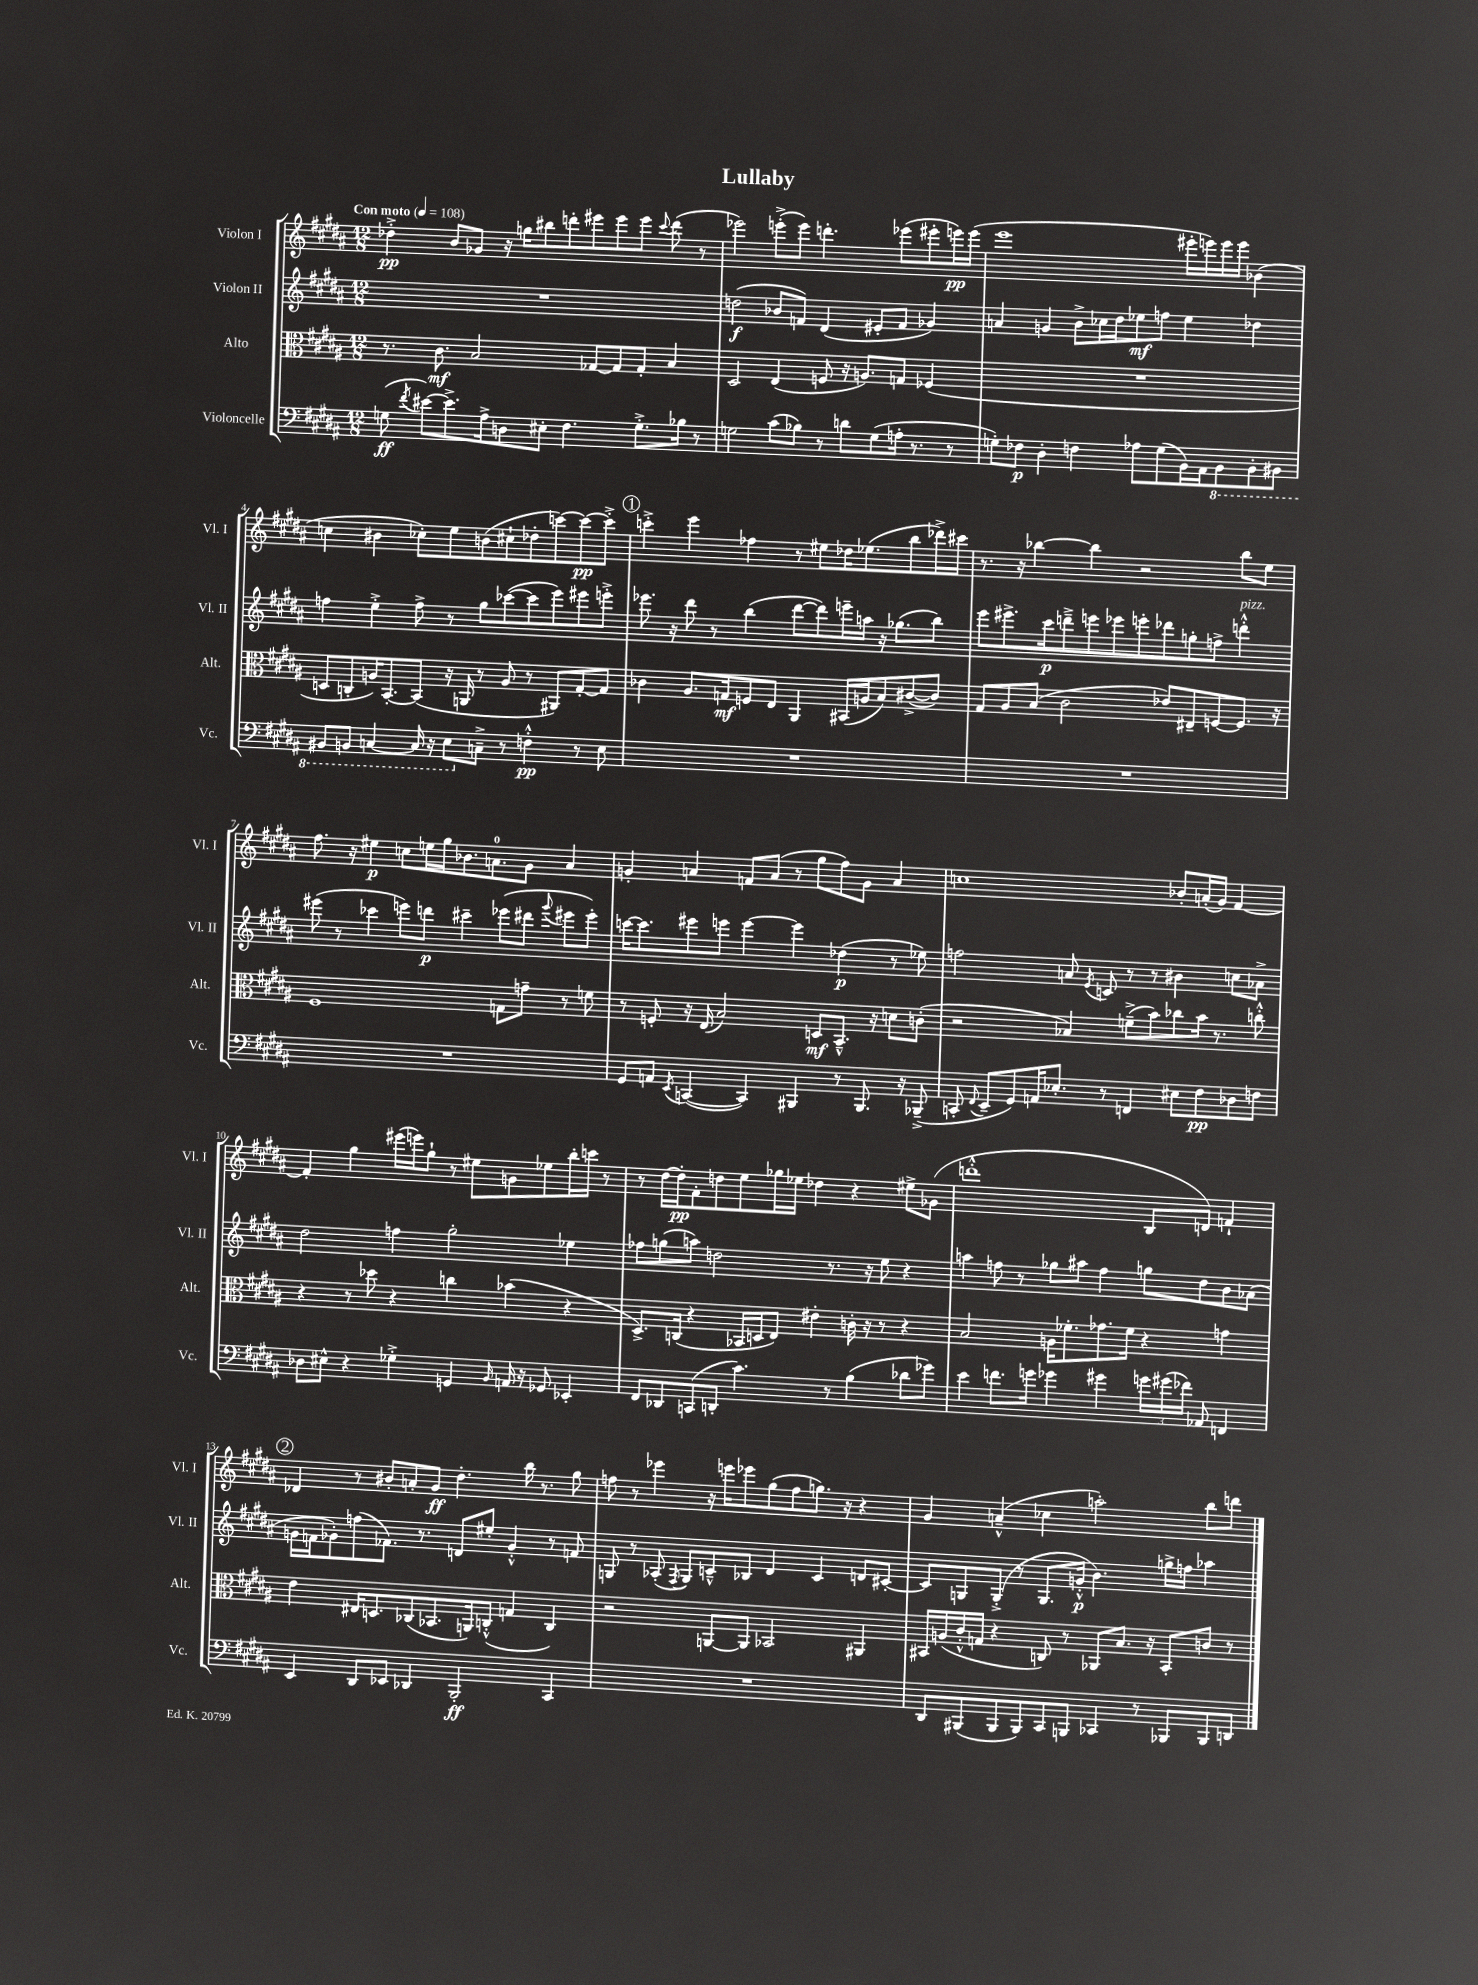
\header { title = "Lullaby" }
<<
\new StaffGroup <<
\new Staff = "s0" \with { instrumentName = "Violon I" shortInstrumentName = "Vl. I" } {
    \clef treble \key b \major \numericTimeSignature \time 12/8 \tempo "Con moto" 4 = 108
    \autoBeamOff des''4-.->\pp b'8[ ges'8] r16 g''16[ bis''8 d'''8-. eis'''8 eis'''8 eis'''8] \appoggiatura { cis'''8 } d'''8( r8 |
    ees'''2) e'''8[-.->( e'''8]) d'''4.-. ees'''8[( eis'''8-. e'''16\pp) e'''16]( |
    e'''1 eis'''16[-. e'''16) e'''16 e'''16] bes'4( |
    c''4 bis'4 ces''8[-.) e''8 b'8( cis''8-! des''8-. c'''8~) c'''8~\pp c'''8]-.-> |
    \mark \markup { \circle "1" } c'''4-.-> e'''4 fes''4 r8 eis''8[ des''16 ees''8.( b''8 des'''16->) cis'''16] |
    r8. r16 bes''4~ bes''4 r2 bes''8[ e''8] |
    fis''8. r16 eis''4\p c''8[ e''16 gis''16 bes'8. a'8.-0 gis'8] a'4 |
    g'4-. a'4 f'8[ a'8]( r8 gis''8[ fis''8) g'8] a'4 |
    c''1 bes'8[-. a'16-.( gis'16]) fis'4~ |
    fis'4-. gis''4 eis'''16[( e'''16) gis''8]-! r8 eis''8[ g'8 ees''8 b''16-. c'''16] r8 |
    r8 dis''16[~ dis''16-.\pp fis'8-. d''8 e''8 ges''16 ees''16] des''4 r4 eis''8[-> ges'8]( |
    d'''1-.-^ b8[ d'8]) f'4-! |
    \mark \markup { \circle "2" } des'4 r8 bis'8[-. a'8-. gis'8]\ff dis''4.-. b''16 r8. gis''8 |
    f''8 r8 ees'''4 r16 e'''16[ ees'''8 gis''8( f''8 g''8.]) r16 r4 |
    gis'4 a'4---^( ces''4 a''2-.) b''8[ d'''8] \bar "|." |
}
\new Staff = "s1" \with { instrumentName = "Violon II" shortInstrumentName = "Vl. II" } {
    \clef treble \key b \major \numericTimeSignature \time 12/8
    \autoBeamOff R1. |
    d''2\f( bes'8[ f'8]) dis'4( eis'8[-. f'8] ges'4) |
    a'4 g'4 b'8[-> ces''16 dis''16 ees''8\mf f''8] ees''4 des''4 |
    f''4 e''4-.-> f''8-> r8 gis''8[ ces'''8~( ces'''8 e'''8) eis'''8 e'''8]-.-> |
    \mark \markup { \circle "1" } ees'''8. r16 dis'''8 r8 b''4( dis'''8[~ dis'''8) e'''16-- a''16] r16 ges''8.[( b''8]) |
    e'''8[ eis'''8.-> cis'''16\p d'''8---> e'''8 ees'''8 e'''8-. des'''8 g''8-. f''8]-> d'''4-.-^^\markup { \italic "pizz." } |
    eis'''8( r8 ces'''4 e'''8[) d'''8]\p cis'''4-- ees'''8[( dis'''8] \appoggiatura { gis'''8 } eis'''8[ eis'''8]-.) |
    c'''16[~ c'''8. eis'''8 e'''8] e'''4~ e'''4 des''4\p( r8 ees''8) |
    f''2 a'8 \acciaccatura { e'8 } c'8 r8 r8 bis'4 c''8[ aes'8]-> |
    dis''2 f''4 gis''2-. ees''4 |
    fes''8[ g''8( a''8]) d''2 r8. r16 e''8 r4 |
    a''4 f''8 r8 ges''8[ ais''8] f''4 g''8[ dis''8 b'8 aes'8]( |
    \mark \markup { \circle "2" } g'16[ f'16 ges'8-.) f''8( fes'8.]) r8. d'8[ eis''8]-. ges'4-.-^ r8 f'8 |
    g8 r8 aes8-.( \acciaccatura { fis8 } g8[) c'8---^ bes8] dis'4 c'4 d'8[ cis'8]~-. |
    cis'8[ g8 g8]-.->( r8 g8.[ g'16]-.-^\p b'4.) g''16[-> f''16] aes''4 \bar "|." |
}
\new Staff = "s2" \with { instrumentName = "Alto" shortInstrumentName = "Alt." } {
    \clef alto \key b \major \numericTimeSignature \time 12/8
    \autoBeamOff r8. cis'8.\mf b2 ges8[~ ges8 ges8]-. b4 |
    dis2 e4( f8 r16 a8.[) g8] fes4( |
    R1. |
    d8[ c8-. a16) b,8.~-. b,8]( r16 a,16 r8 a8 r8 ais,8[) gis8~-. gis8] |
    \mark \markup { \circle "1" } ces'4 ais8.[ g16\mf f8 e8] ais,4 bis,16[( a16 b8) cis'8~->( cis'8]) |
    gis8[ ais8 b8]( cis'2 ees'8[) eis8-- f8~ f8.] r16 |
    fis1 g8[ g'8]-- r8 f'8 |
    r8 f8-. r16 e16( b2) d8[\mf b,8.]---^ r16 d'8[ c'8]-.( |
    r2 bes4) f'8[--->( b'8) ces''8 b'16] r8. c''8-.-^ |
    r4 r8 des''8 r4 c''4 bes'4( r4 |
    dis8.[->) c16]( r4 bes,16[ d16 e8]) eis'4-. c'16-. r16 r8 r4 |
    b2 a16[ fes'8.-. ges'8. fes'16] r4 g'4 |
    \mark \markup { \circle "2" } e'4 eis16[ d8. ces8( bes,8. a,16) c8]-.-^( g4 c4) |
    r2 a,8[~ a,8] bes,2 ais,4 |
    bis,16[ a16( cis'16-.-^ g16] r4 c8) r8 aes,8[ b8.] r16 bis,8[-. c'8] r8 \bar "|." |
}
\new Staff = "s3" \with { instrumentName = "Violoncelle" shortInstrumentName = "Vc." } {
    \clef bass \key b \major \numericTimeSignature \time 12/8
    \autoBeamOff g8\ff( \acciaccatura { fis'8 } eis'8[~) eis'8.-> ais16-> d8 eis8]-. fis4. g8.[-.-> bes16] r8 |
    g2 cis'8[( bes8]) r8 d'8[ g8( a16]-. r8. r8 |
    g8[-.) fes8]\p dis4-. f4 aes8[ g8( b,16) ais,16 \ottava #-1 b,,8 b,,8-. bis,,8] |
    bis,,8[ b,,8] c,4~ c,16 r16 e,8[ \ottava #0 c8]---> r8 f4-.-^\pp r8 e8 |
    \mark \markup { \circle "1" } R1. |
    R1. |
    R1. |
    gis,8[ a,8] \acciaccatura { e,8 } c,4~( c,4) bis,,4 r8 bis,,8. r16 bes,,8--->( |
    c,8-. \appoggiatura { fis,8 } e,8[-- gis,8) a,16 ees8.]-. r8 f,4 eis8[ fis8\pp des8 f8] |
    des8[ eis8]-^ r4 ges4-.-> g,4 \grace { b,16 } a,16 r16 ges,8 ees,4-. |
    fis,8[ des,8 c,8( d,8]-. cis'4.) r8 b4( des'8[ ges'8]) |
    e'4 f'8.[ g'16] ges'4 gis'4 \tuplet 3/2 { g'16[ gis'16( fes'16]) } aes,8 f,4 |
    \mark \markup { \circle "2" } e,4 dis,8[ ees,8] des,4 b,,2-.\ff cis,4 |
    R1. |
    dis,8[ bis,,8( bis,,8 bis,,8) cis,8 b,,8] ces,4 r8 bes,,8[ bes,,8 d,8] \bar "|." |
}
>>
>>
